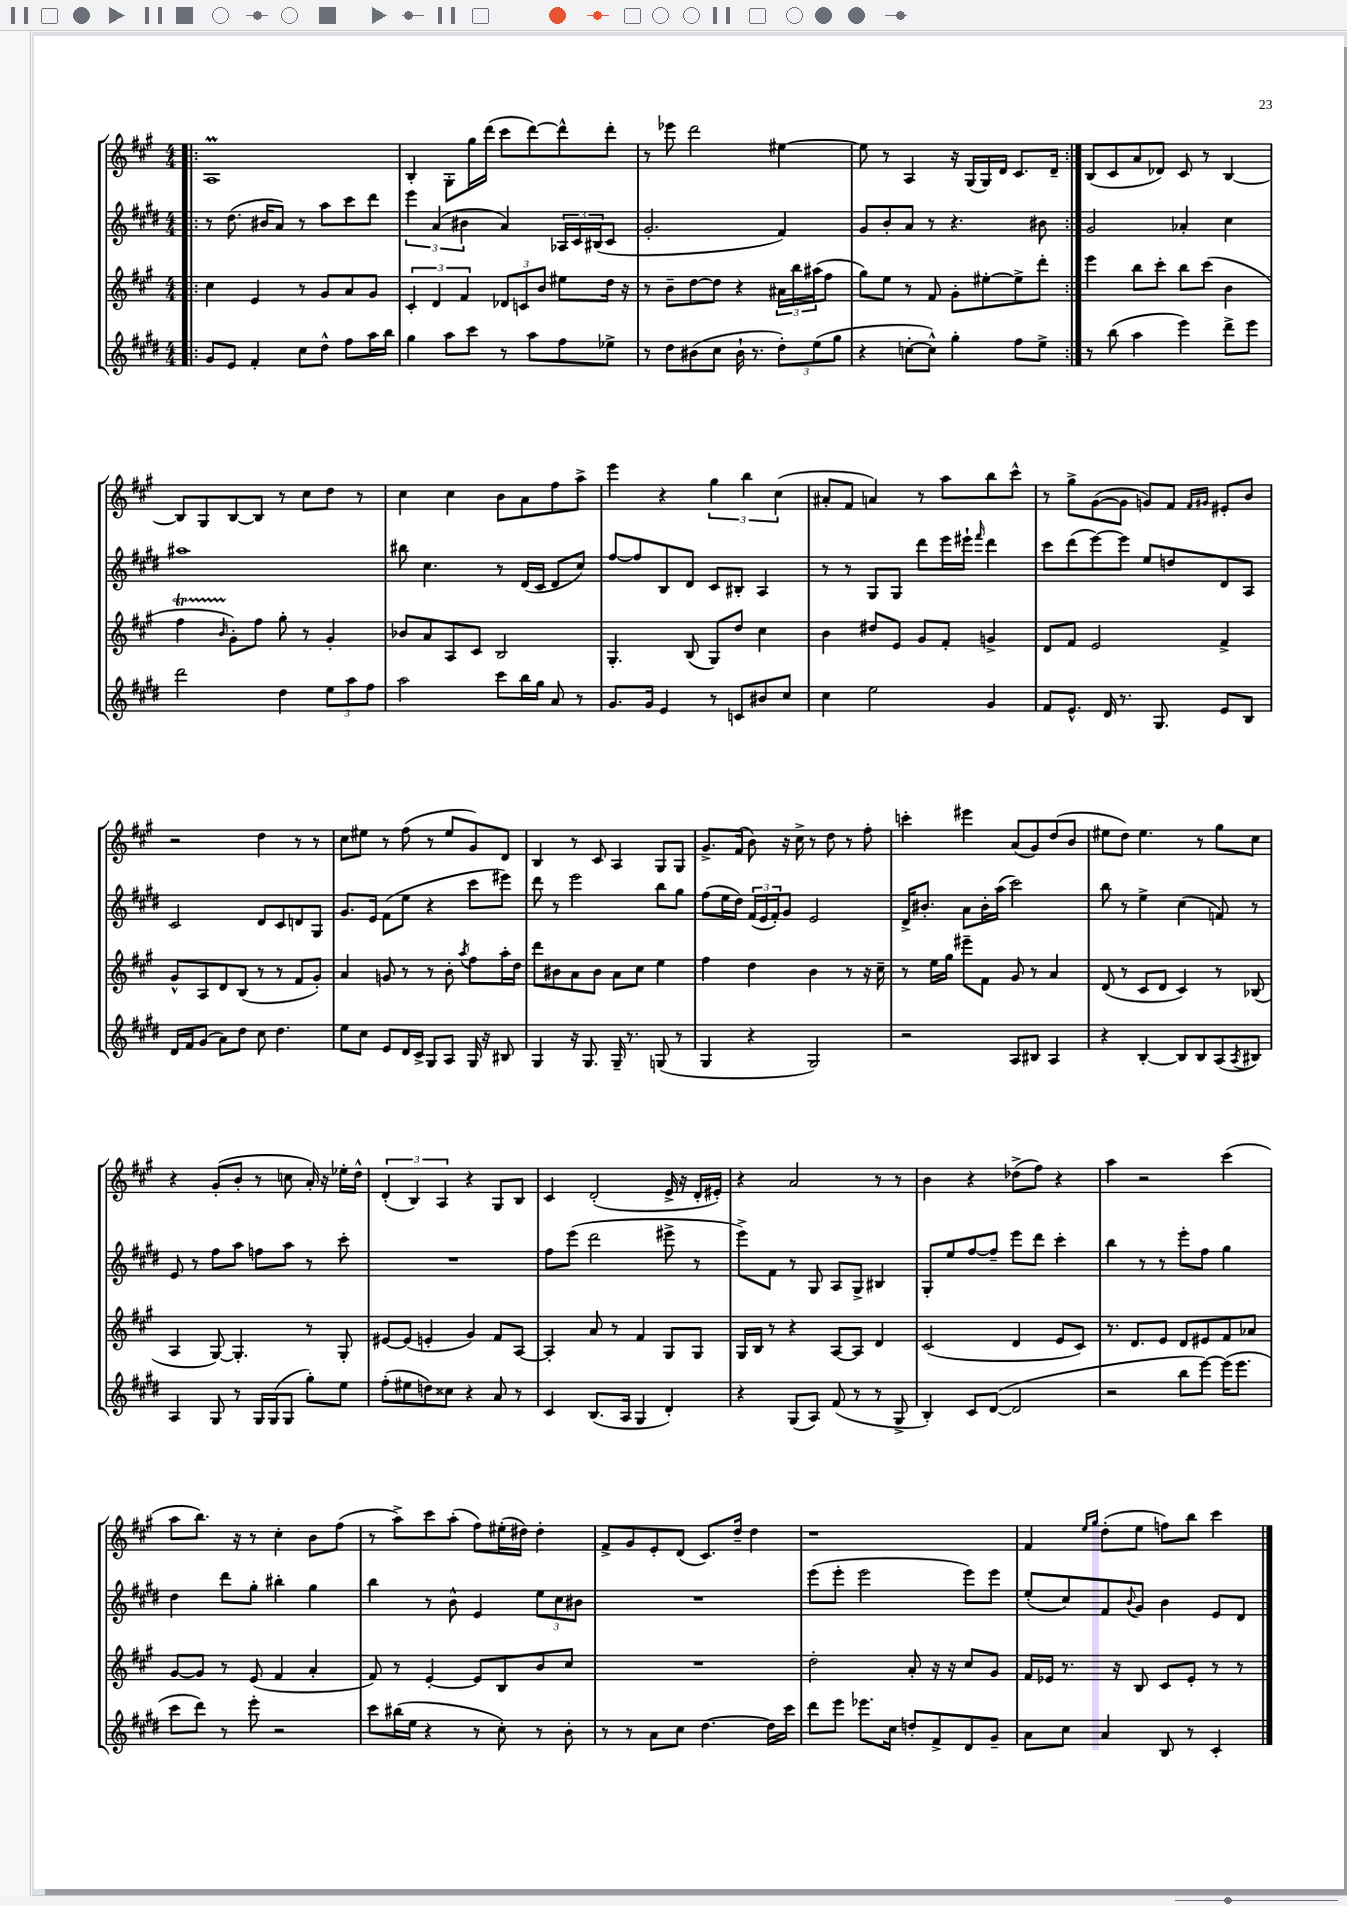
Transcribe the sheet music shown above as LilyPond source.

<<
\new StaffGroup <<
\new Staff = "s0" {
    \clef treble \key a \major \numericTimeSignature \time 4/4
    \repeat volta 2 { \bar ".|:" a1\prall |
    b4-. gis8-. gis''16 d'''16( cis'''8 d'''8~) d'''8-^ d'''8-. |
    r8 ees'''8 d'''2 eis''4~ |
    eis''8 r8 a4 r16 gis16( gis16) d'16 cis'8. d'16-- | }
    b8( cis'8 a'8 des'8) cis'8 r8 b4~ |
    b8 gis8 b8~ b8 r8 cis''8 d''8 r8 |
    cis''4 cis''4 b'8 a'8 fis''8 a''8-> |
    e'''4 r4 \tuplet 3/2 { gis''4 b''4 cis''4( } |
    ais'8-. fis'8 a'4) r8 a''8 b''8 cis'''8-^ |
    r8 gis''8-> gis'8~( gis'8 g'8) fis'8 \grace { fis'16 gis'16 } eis'8-. b'8 |
    r2 d''4 r8 r8 |
    cis''8 eis''8 r8 fis''8( r8 eis''8 gis'8) d'8 |
    b4 r8 cis'8 a4 gis8 gis8 |
    gis'8.-> fis'16( b'8) r16 cis''16-> r8 d''8 r8 fis''8-. |
    c'''4-. eis'''4 a'8( gis'8) d''8( b'8 |
    eis''8 d''8) eis''4. r8 gis''8 cis''8 |
    r4 gis'8-.( b'8-. r8 c''8 a'16-.) r16 ees''16-. d''16-^ |
    \tuplet 3/2 { d'4-.( b4) a4 } r4 gis8 b8 |
    cis'4 d'2-.( e'16-> r16 d'16-. eis'16-.) |
    r4 a'2 r8 r8 |
    b'4 r4 des''8->( fis''8) r4 |
    a''4 r2 cis'''4( |
    a''8 b''8.) r16 r8 cis''4-. b'8 fis''8( |
    r8 a''8->) cis'''8 a''8-.( fis''8) eis''16-.( dis''16) dis''4-. |
    fis'8-> gis'8 e'8-. d'8( cis'8.) d''16-- d''4 |
    r1 |
    fis'4 \grace { e''16 gis''16 } d''8-.( e''8 f''8) b''8 cis'''4 \bar "|." |
}
\new Staff = "s1" {
    \clef treble \key e \major \numericTimeSignature \time 4/4
    \repeat volta 2 { \bar ".|:" r8 dis''8.( bis'16 a'8) r8 a''8 cis'''8 dis'''8 |
    \tuplet 3/2 { e'''4 a'4( bis'4 } a'4) \tuplet 3/2 { aes16 cis'16 bis16( } cis'8 |
    gis'2.-. fis'4) |
    gis'8 b'8-. a'8 r8 r4. bis'8 | }
    gis'2 aes'4-. cis''4 |
    ais''1 |
    bis''8 cis''4. r8 dis'16( cis'16 dis'8 cis''8) |
    fis''8~ fis''8 b8 dis'8 cis'8 bis8-. a4 |
    r8 r8 gis8 gis8 dis'''8 e'''16 eis'''16-! \grace { fis'''16 } dis'''4 |
    cis'''8 dis'''8( e'''8~) e'''8 e''8 d''8 dis'8 a8 |
    cis'2 dis'8 cis'8 d'8 gis8 |
    gis'8. e'16 fis'8( e''8 r4 cis'''8 eis'''8) |
    dis'''8 r8 e'''2 b''8 gis''8 |
    fis''8( e''16 dis''16) \tuplet 3/2 { fis'16( e'16 fis'16-.) } gis'8 e'2 |
    dis'16-> bis'8.-. a'8 bis'16-. a''16( cis'''2) |
    b''8 r8 e''4-> cis''4( f'8) r8 |
    e'8 r8 fis''8 a''8 f''8 a''8 r8 cis'''8-. |
    R1 |
    fis''8 e'''8( dis'''2 eis'''8-> r8 |
    e'''8->) fis'8 r8 gis8 a8 gis8-> bis4 |
    gis8-. e''8 fis''8~ fis''8-- e'''8 dis'''8 cis'''4-. |
    b''4 r8 r8 e'''8-. fis''8 gis''4 |
    dis''4 dis'''8 gis''8-. bis''4-. gis''4 |
    b''4 r8 b'8-^ e'4 \tuplet 3/2 { e''8 cis''8 bis'8 } |
    R1 |
    e'''8( e'''8-. e'''2 e'''8) e'''8 |
    e''8-.( cis''8) fis'8 \appoggiatura { b'8 } gis'8 b'4 e'8 dis'8 \bar "|." |
}
\new Staff = "s2" {
    \clef treble \key a \major \numericTimeSignature \time 4/4
    \repeat volta 2 { \bar ".|:" cis''4 e'4 r8 gis'8 a'8 gis'8 |
    \tuplet 3/2 { cis'4-. d'4 fis'4 } \tuplet 3/2 { des'8 c'8 b'8 } eis''8 d''16 r16 |
    r8 b'8-- d''8~ d''8 r4 \tuplet 3/2 { ais'16 b''16 ais''16( } fis''8 |
    gis''8) e''8 r8 fis'8 gis'8-. eis''8~-. eis''8-> d'''8-. | }
    e'''4 b''8 cis'''8-. b''8 cis'''8( b'4 |
    fis''4\startTrillSpan \grace { b'16 } gis'8-.\stopTrillSpan) fis''8 gis''8-. r8 gis'4-. |
    bes'8 a'8 a8 cis'8 b2 |
    gis4.-. b8( gis8) d''8 cis''4 |
    b'4 dis''8 e'8 gis'8 fis'8-. g'4-> |
    d'8 fis'8 e'2 fis'4-> |
    gis'8-^ a8 d'8 b8( r8 r8 fis'8 gis'8-.) |
    a'4 g'8 r8 r8 b'8-. \acciaccatura { a''8 } fis''8 a''16-. d''16 |
    d'''8 bis'8 a'8 bis'8 a'8 cis''8 e''4 |
    fis''4 d''4 b'4 r8 r16 cis''16-- |
    r8 e''16 gis''16 eis'''8-- fis'8 gis'8 r8 a'4 |
    d'8( r8 cis'8 d'8 cis'4) r8 bes8( |
    a4 gis8~) gis4.-. r8 gis8-. |
    eis'8~ eis'8( e'4-. gis'4) fis'8 a8~ |
    a4-. a'8 r8 fis'4 gis8 gis8 |
    gis16 b16 r8 r4 a8~ a8 d'4 |
    cis'2( d'4 e'8 cis'8) |
    r8. d'8. e'8 d'8 eis'8 fis'8 aes'8 |
    gis'8~ gis'8 r8 e'8( fis'4 a'4-. |
    fis'8) r8 e'4~-. e'8 b8 b'8 cis''8 |
    R1 |
    d''2-. a'8-. r16 r16 cis''8 gis'8 |
    fis'16 ees'16 r8. r16 b8 cis'8 ees'8-. r8 r8 \bar "|." |
}
\new Staff = "s3" {
    \clef treble \key e \major \numericTimeSignature \time 4/4
    \repeat volta 2 { \bar ".|:" gis'8 e'8 fis'4-. cis''8 dis''8-^ fis''8 a''16 b''16 |
    gis''4 a''8 cis'''8 r8 a''8 fis''8 ees''8-> |
    r8 dis''8 bis'8( cis''8 bis'16-! r8. \tuplet 3/2 { dis''8-.) e''8( gis''8 } |
    r4 c''8~-. c''8-^) gis''4-. fis''8 e''8-> | }
    r8 b''8( a''4 e'''4) dis'''8-> e'''8 |
    dis'''2 dis''4 \tuplet 3/2 { e''8 a''8 fis''8 } |
    a''2 cis'''8 b''16 gis''16 a'8 r8 |
    gis'8. gis'16 e'4 r8 c'8 bis'8 cis''8 |
    cis''4 e''2 gis'4 |
    fis'8 e'8.-^ dis'16 r8. gis8. e'8 b8 |
    dis'16 fis'16 gis'8( a'8) dis''8 cis''8 dis''4. |
    e''8 cis''8 e'8 dis'16 cis'16-> gis8 a8 gis16 r16 bis8 |
    gis4 r16 gis8. gis16-- r8. g8( r8 |
    gis4 r4 gis2) |
    r2 a8 bis8 a4 |
    r4 b4~-. b8 b8 a8( \acciaccatura { a8 } bis8) |
    a4 gis8 r8 gis16 gis16( gis8 gis''8-.) e''8 |
    fis''8-.( eis''8 d''8) cisis''8 r4 a'8 r8 |
    cis'4 b8.( a16 gis4 dis'4-.) |
    r4 gis8( a8) fis'8( r8 r8 gis8-> |
    b4-.) cis'8 dis'8~( dis'2 |
    r2 b''8 e'''8~) e'''16( e'''8. |
    cis'''8 dis'''8) r8 e'''8-. r2 |
    cis'''8 bis''16( e''16 r4 r8 cis''8-.) r8 b'8-. |
    r8 r8 a'8 cis''8 dis''4.~ dis''16 cis'''16 |
    dis'''8 e'''8 ees'''8. cis''16 d''8-. fis'8-> dis'8 gis'8-- |
    a'8 cis''8 a'4 b8 r8 cis'4-. \bar "|." |
}
>>
>>
\layout { \context { \Score \remove "Bar_number_engraver" } }
